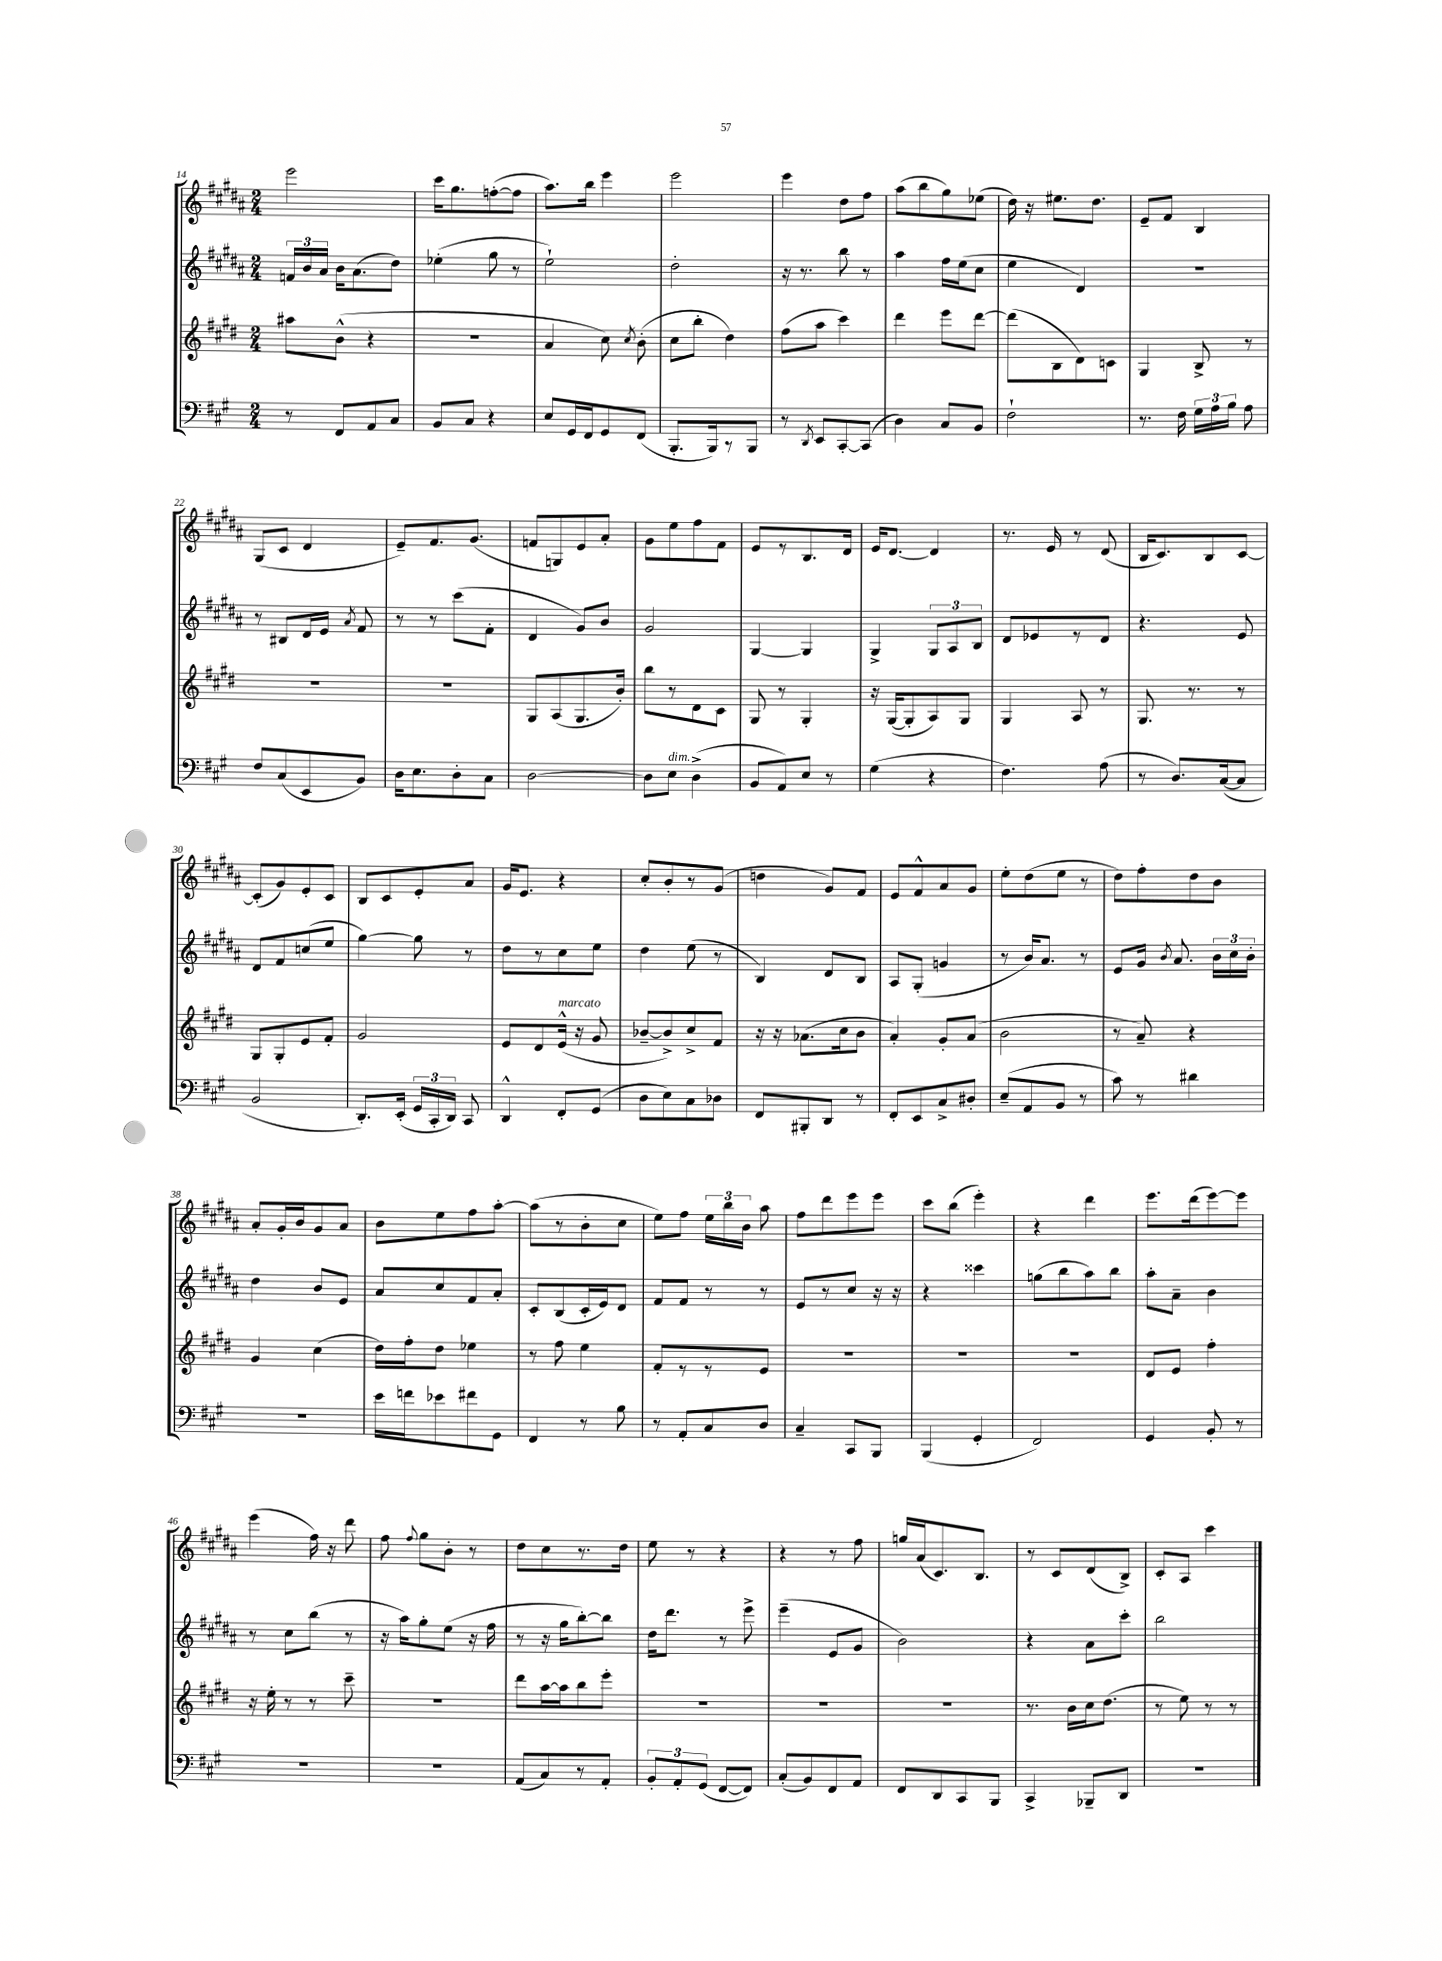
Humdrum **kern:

**kern	**kern	**kern	**kern
*staff4	*staff3	*staff2	*staff1
*clefF4	*clefG2	*clefG2	*clefG2
*k[f#c#g#]	*k[f#c#g#d#]	*k[f#c#g#d#a#]	*k[f#c#g#d#a#]
*M2/4	*M2/4	*M2/4	*M2/4
8r	8aa#	24f	2eee
.	.	24b	.
.	.	24a#	.
8FF#	(8b^^	16b	.
.	.	(8.a#	.
8AA	4r	.	.
8C#	.	8dd#)	.
=	=	=	=
8BB	2r	(4ee-'	16ccc#
.	.	.	8.gg#
8C#	.	.	.
4r	.	8gg#	([8ff'
.	.	8r	8ff]
=	=	=	=
8E	4a	2ee`)	8.aa#)
16GG#	.	.	.
16FF#	.	.	16bb
8GG#	8cc#)	.	4eee
.	8qcc#	.	.
(8FF#	(8b'	.	.
=	=	=	=
8.BBB'	8cc#	2dd#'	2eee
.	8bb'	.	.
16BBB)	.	.	.
8r	4dd#)	.	.
8BBB	.	.	.
=	=	=	=
8r	(8ff#	16r	4eee
.	.	8.r	.
8qDD	.	.	.
8EE	8aa	.	.
[8CC#'	4ccc#)	8bb	8dd#
(8CC#]	.	8r	8ff#
=	=	=	=
4D)	4ddd#	4aa#	(8aa#
.	.	.	8bb
8C#	8eee	16ff#	8gg#)
.	.	(16ee	.
8BB	[8ddd#	8cc#	(8ee-
=	=	=	=
2F#`	(8ddd#]	4ee	16dd#)
.	.	.	16r
.	8B	.	8.ee#
.	8d#)	4d#)	.
.	.	.	8.dd#
.	8c	.	.
=	=	=	=
8.r	4G#	2r	8e~
.	.	.	8f#
16F#	.	.	.
24G#	8B^	.	4B
24A	.	.	.
24B	.	.	.
8A	8r	.	.
=	=	=	=
8F#	2r	8r	(8G#
(8C#	.	8B#	8c#
8EE	.	16d#	4d#
.	.	16e	.
.	.	8qa#	.
8BB)	.	8f#	.
=	=	=	=
16D	2r	8r	8e~)
8.E	.	.	.
.	.	8r	8.f#
8D'	.	(8ccc#	.
.	.	.	(8.g#
8C#	.	8f#'	.
=	=	=	=
[2D	8G#	4d#	8f
.	(8A	.	8G)
.	8.G#	8g#)	8e
.	.	8b	8a#'
.	16b')	.	.
=	=	=	=
8D]	8bb	2g#	8g#
8E	8r	.	8ee
(4D^	8d#	.	8ff#
.	8c#	.	8f#
=	=	=	=
8BB	8G#	[4G#	8e
8AA)	8r	.	8r
8E	4G#'	4G#]	8.B
8r	.	.	.
.	.	.	16d#
=	=	=	=
(4G#	16r	4G#^	16e
.	([16G#	.	[8.d#
.	8G#']	.	.
4r	8A)	12G#	4d#]
.	.	12A#	.
.	8G#	.	.
.	.	12B	.
=	=	=	=
4.F#)	4G#	8d#	8.r
.	.	8e-	.
.	.	.	16e
.	8A	8r	8r
(8A	8r	8d#	(8d#
=	=	=	=
8r	8.G#	4.r	16B
.	.	.	8.c#)
8.D)	.	.	.
.	8.r	.	.
.	.	.	8B
([16C#	.	.	.
8C#]	8r	8e	[8c#
=	=	=	=
2BB	8G#	8d#	(8c#']
.	8G#'	8f#	8g#)
.	8e	(8cc	8e'
.	8f#'	8ee	8c#
=	=	=	=
8.DD')	2g#	[4gg#)	8B
.	.	.	8c#
(16EE'	.	.	.
24GG#	.	8gg#]	8e'
24CC#'	.	.	.
24DD)	.	.	.
8CC#	.	8r	8a#
=	=	=	=
4DD^^	8e	8dd#	16g#
.	.	.	8.e
.	8d#	8r	.
8FF#'	(16e^^	8cc#	4r
.	16r	.	.
(8GG#	8g#	8ee	.
=	=	=	=
8D	[8b-~	4dd#	8cc#'
8E)	8b-^])	.	8b'
8C#	8cc#^	(8ee	8r
8D-	8f#	8r	(8g#
=	=	=	=
8FF#	16r	4B)	4dd
.	16r	.	.
8BBB#'	(8.a-	.	.
8DD	.	8d#	8g#)
.	16cc#	.	.
8r	8b	8B	8f#
=	=	=	=
8FF#'	4a')	8A#	8e
8EE	.	(8G#'	8f#^^
8C#^	8g#'	4g	8a#
8D#'	(8a	.	8g#
=	=	=	=
(8E~	2b	8r	8ee'
8AA	.	16b)	(8dd#
.	.	8.a#	.
8BB	.	.	8ee
8r	.	8r	8r
=	=	=	=
8c#)	8r	8e	8dd#)
8r	8a~)	16g#	8ff#'
.	.	8qb	.
.	.	8.a#	.
4d#	4r	.	8dd#
.	.	24b	8b
.	.	24cc#	.
.	.	24b'	.
=	=	=	=
2r	4g#	4dd#	8a#'
.	.	.	16g#'
.	.	.	16b
.	(4cc#	8b	8g#
.	.	8e	8a#
=	=	=	=
16e	16dd#)	8a#	8b
16f	16ff#'	.	.
8e-	8dd#	8cc#	8ee
8f#	4ee-	8f#	8ff#
8GG#	.	8a#'	[8aa#'
=	=	=	=
4FF#	8r	8c#'	(8aa#]
.	8ff#	(8B	8r
8r	4ee	16c#'	8b'
.	.	16e)	.
8B	.	8d#	8cc#
=	=	=	=
8r	8f#'	8f#	8ee)
8AA'	8r	8f#	8ff#
8C#	8r	8r	24ee
.	.	.	24bb
.	.	.	24b
8D	8e	8r	8aa#
=	=	=	=
4C#~	2r	8e	8ff#
.	.	8r	8ddd#
8CC#	.	8cc#	8eee
8BBB	.	16r	8eee
.	.	16r	.
=	=	=	=
(4BBB	2r	4r	8ccc#
.	.	.	(8bb
4GG#'	.	4ccc##	4eee')
=	=	=	=
2FF#)	2r	(8gg	4r
.	.	8bb	.
.	.	8aa#)	4ddd#
.	.	8bb	.
=	=	=	=
4GG#	8d#	8aa#'	8.eee
.	8e	8a#~	.
.	.	.	(16ddd#
8BB'	4ff#'	4b	[8eee)
8r	.	.	8eee]
=	=	=	=
2r	16r	8r	(4eee
.	16ee'	.	.
.	8r	8cc#	.
.	8r	(8bb	16ff#)
.	.	.	16r
.	8ccc#~	8r	8ddd#
=	=	=	=
2r	2r	16r	8ff#
.	.	16aa#)	.
.	.	.	8qqff#
.	.	8gg#'	8gg#
.	.	(8ee	8b'
.	.	16r	8r
.	.	16ff#	.
=	=	=	=
(8AA	8ddd#	8r	8dd#
8C#)	[16aa	16r	8cc#
.	16aa]	16gg#	.
8r	8bb	[8bb')	8.r
8AA'	8eee'	8bb]	.
.	.	.	16dd#
=	=	=	=
12BB'	2r	16dd#	8ee
.	.	8.ddd#	.
12AA'	.	.	.
.	.	.	8r
(12GG#	.	.	.
[8FF#	.	8r	4r
8FF#])	.	8eee^	.
=	=	=	=
(8C#'	2r	(4eee~	4r
8BB)	.	.	.
8FF#	.	8e	8r
8AA	.	8g#	8ff#
=	=	=	=
8FF#	2r	2b)	16gg
.	.	.	(16a#
8DD	.	.	8.c#)
8CC#	.	.	.
.	.	.	8.B
8BBB	.	.	.
=	=	=	=
4CC#^	8.r	4r	8r
.	.	.	8c#
.	16b	.	.
8BBB-~	16cc#	8a#	(8d#
.	(8.dd#	.	.
8DD	.	8ccc#'	8B^)
=	=	=	=
2r	8r	2bb	8c#'
.	8ee)	.	8A#
.	8r	.	4ccc#
.	8r	.	.
==	==	==	==
*-	*-	*-	*-
